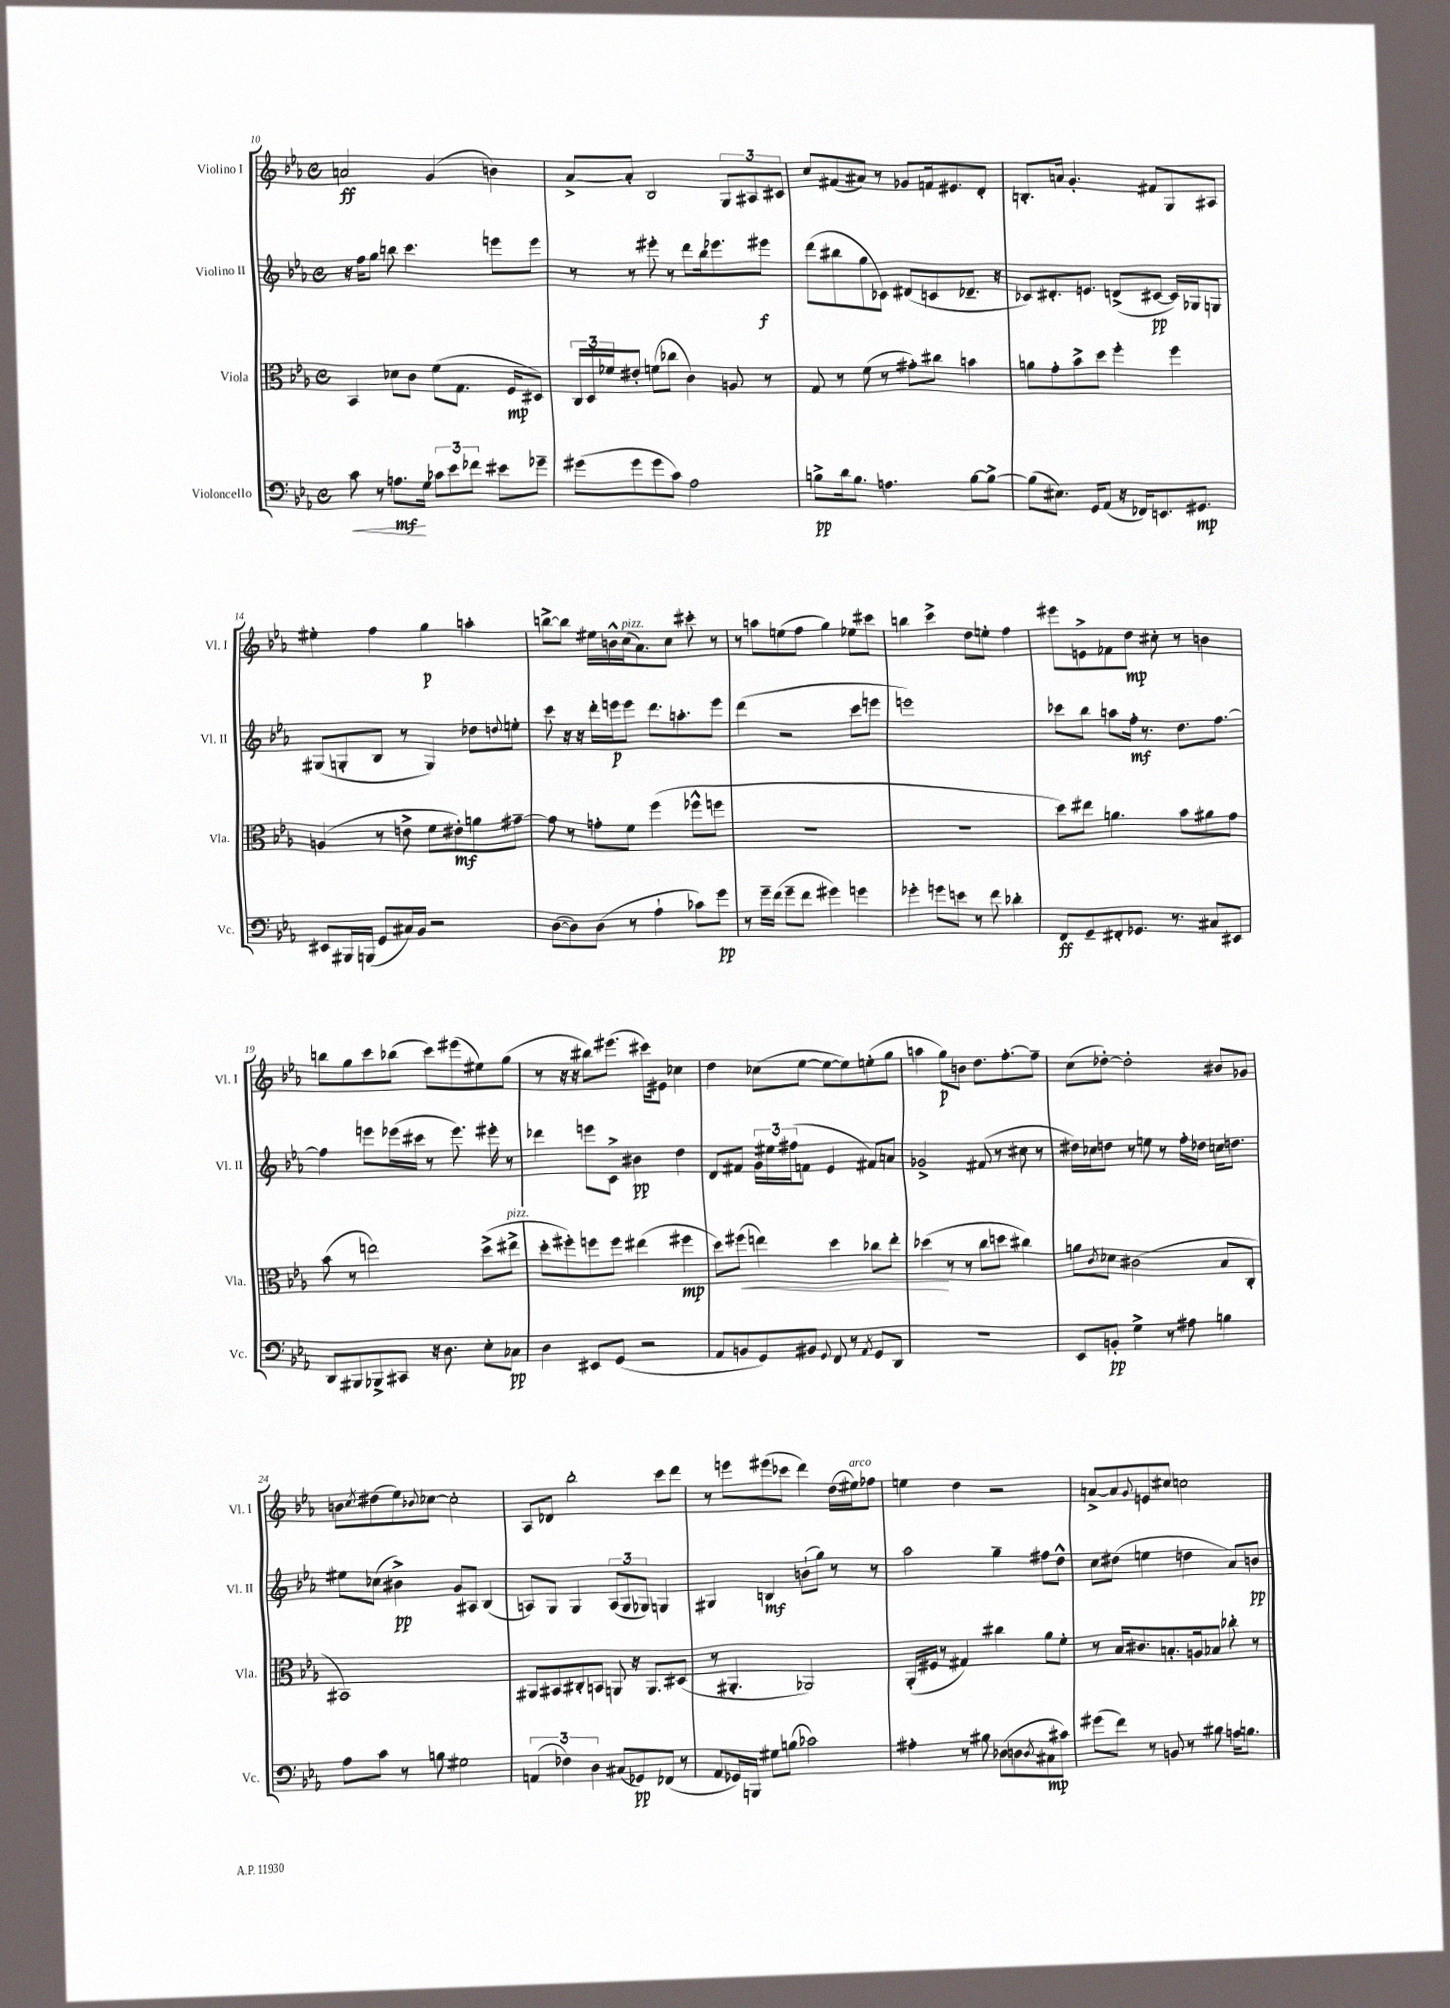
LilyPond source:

<<
\new StaffGroup <<
\new Staff = "s0" \with { instrumentName = "Violino I" shortInstrumentName = "Vl. I" } {
    \clef treble \key ees \major \defaultTimeSignature \time 4/4
    a'2\ff g'4( b'4) |
    aes'8~-> aes'8-. bes2 \tuplet 3/2 { g8 ais8 cis'8 } |
    c''8 fis'8( ais'8) r8 ges'8 f'16 eis'8. d'8-. |
    b8.-. a'16 g'4.-. fis'8 g8 ais8 |
    eis''4-. f''4 g''4\p a''4-. |
    b''8~-> b''8 eis''16 b'16-^ c''16^\markup { \italic "pizz." }( aes'8.) c''8 cis'''8-. r8 |
    r8 a''8 e''8( f''8 g''4) ees''8 cis'''8 |
    b''4 c'''4-> d''8 e''8-. f''4 |
    eis'''8 e'8-> fes'8 d''8\mp cis''8-. r8 b'4 |
    b''8 g''8 c'''8 bes''8( c'''8) eis'''8( eis''8) g''8( |
    r8 r16 r16 bis''8) eis'''8.( cis'''16) eis'8 ces''4 |
    d''4 ces''8( ees''8~ ees''8~ ees''8) e''8-.( g''8 |
    a''4 g''8\p) b'8 d''8. f''8.~-. f''8-- |
    c''8( des''8~-.) des''2-. bis'8 ges'8 |
    b'8 \acciaccatura { c''8 } dis''8( ees''8) \appoggiatura { bes'8 } ces''8~ ces''2-. |
    aes8 des'8 bes''2-. c'''8 d'''8 |
    r8 e'''8 eis'''8( ces'''8 d'''4) d''16( eis''16^\markup { \italic "arco" }) fes''8 |
    e''4 d''4 r2 |
    a'8~-> a'8 \appoggiatura { g'8 } e'8 cis''8 c''2 \bar "|." |
}
\new Staff = "s1" \with { instrumentName = "Violino II" shortInstrumentName = "Vl. II" } {
    \clef treble \key ees \major \defaultTimeSignature \time 4/4
    r16 f''16 g''8 b''8 c'''4. e'''8 e'''8 |
    r8 r8 eis'''8-. r8 d'''8 bes''16 ees'''8. eis'''8\f |
    d'''8( bis''8 g''8 ces'8) dis'8( c'8 des'8.-- r16 |
    ces'8) dis'8.-. e'8. d'8->( cis'8~\pp cis'16) ges16 g8 |
    gis8( g8-. bes8 r8 g4) des''8 \appoggiatura { d''8 } e''8-. |
    c'''8 r16 r16 d'''16-. e'''16\p e'''8 d'''8. a''8.-. e'''8 |
    d'''4( r2 c'''8 e'''8 |
    e'''1) |
    ces'''8 bes''8 a''8 f''16-.\mf r8. d''8. f''8.~ |
    f''4 e'''8 ees'''16( cis'''16 r8 ees'''8.) eis'''16-. r8 |
    des'''4 e'''8 c'8-> bis'4\pp d''4 |
    d'8 fis'8 \tuplet 3/2 { g'16 eis''16 fis''16( } f'8 ees'4 fis'8) a'8 |
    ges'2-> fis'8( r8 cis''8 r8 |
    dis''16) ces''16 d''8 r8 e''8 r8 f''16-. des''16 c''16 d''8. |
    eis''8 ces''8( bis'4->\pp) g'8 ais8 bes4( |
    a8) g8 g4 \tuplet 3/2 { a8( g8 ges8) } g4 |
    gis4 b4\mf b'8-!( g''8) r8 r8 |
    aes''2 g''4-- fis''8 d''8-^ |
    c''8 dis''8( e''4 d''4 aes'8) b'8\pp \bar "|." |
}
\new Staff = "s2" \with { instrumentName = "Viola" shortInstrumentName = "Vla." } {
    \clef alto \key ees \major \defaultTimeSignature \time 4/4
    bes,4 des'8 c'8 f'8( g8. f16\mp dis8) |
    \tuplet 3/2 { c16 d16 fes'16 } eis'8-. f'8( ces''8 c'4) a8 r8 |
    g8 r8 f'8( r8 gis'8-.) cis''8 b'4 |
    a'8 g'8-. bes'8-> d''8 f''4-. f''4 |
    a4( r8 e'8-> f'8 eis'8-.\mf) a'8 gis'8~-- |
    gis'8 r8 g'8-. f'8 f''4( fes''8-^ f''8 |
    R1 |
    r1 |
    d''8) eis''8 a'4. bes'8 ais'8 g'8 |
    bes'8( r8 e''2) d''8->( eis''8->^\markup { \italic "pizz." } |
    d''8-. fis''8-.) f''8 f''8 eis''4( fis''4\mp |
    d''8) fis''8\<( e''4) d''4 ces''8 e''8-. |
    des''4\!( r8 r8 c''8 d''8 cis''4) |
    a'8 \acciaccatura { c'8 } des'8 cis'2( bes8 c8-. |
    bis,1) |
    ais,8 bis,8 cis8-. b,8 a,8 r16 a,8. dis8( |
    r8 ais,4.-. aes,2) |
    aes,16-.( fis16 r8 gis4) cis''4 aes'8 f'8-. |
    r8 bes16 cis'8. b8.-. a16 bes8 ces''8-. r8 \bar "|." |
}
\new Staff = "s3" \with { instrumentName = "Violoncello" shortInstrumentName = "Vc." } {
    \clef bass \key ees \major \defaultTimeSignature \time 4/4
    c'8\< r8 a8.\mf\! g16 \tuplet 3/2 { ces'8 ees'8 fes'8 } eis'8 ges'8-- |
    gis'8( gis'8 gis'8 c'8) aes2 |
    b8->\pp d'16 b8. a4. b8~ b8~-> |
    b8( eis8.) g,16 aes,8( r16 fes,16) e,8. gis,8.\mp |
    eis,8 bis,,16 b,,16( g,8 cis16) bes,16 r2 |
    d8~( d8) d8( r8 aes4-! ces'8) g'8\pp |
    r8 g'16-- f'16( g'8-- f'8 gis'4) g'4 |
    ges'4-. g'8 e'8 r8 f'8 des'4-. |
    f,8\ff g,8-- fis,8-. ges,8. r8. cis8 eis,8 |
    d,8 bis,,8 bes,,8-> cis,8 r16 d8. ees8-. ces8\pp |
    d4 eis,8 g,8( r2 |
    aes,8 b,8 g,8) bis,8 \appoggiatura { g,8 } f,8 r8 \acciaccatura { aes,8 } g,8 d,8 |
    R1 |
    ees,8 b,8-.\pp g4-> r8 ais8 b4 |
    aes8 c'8 r8 b8 gis2 |
    \tuplet 3/2 { a,4( fes4) d4 } cis8( ges,8\pp) fes,8( r8 |
    aes,8 ges,16) b,,16 gis8 b8( ces'2) |
    ais4-. r8 bis8 des8( d8 \acciaccatura { d8 } cis8\mp cis'8) |
    gis'8( f'8) r8 b,8 r8 bis8 a16 b8. \bar "|." |
}
>>
>>
\layout { \context { \Score currentBarNumber = #10 } }
